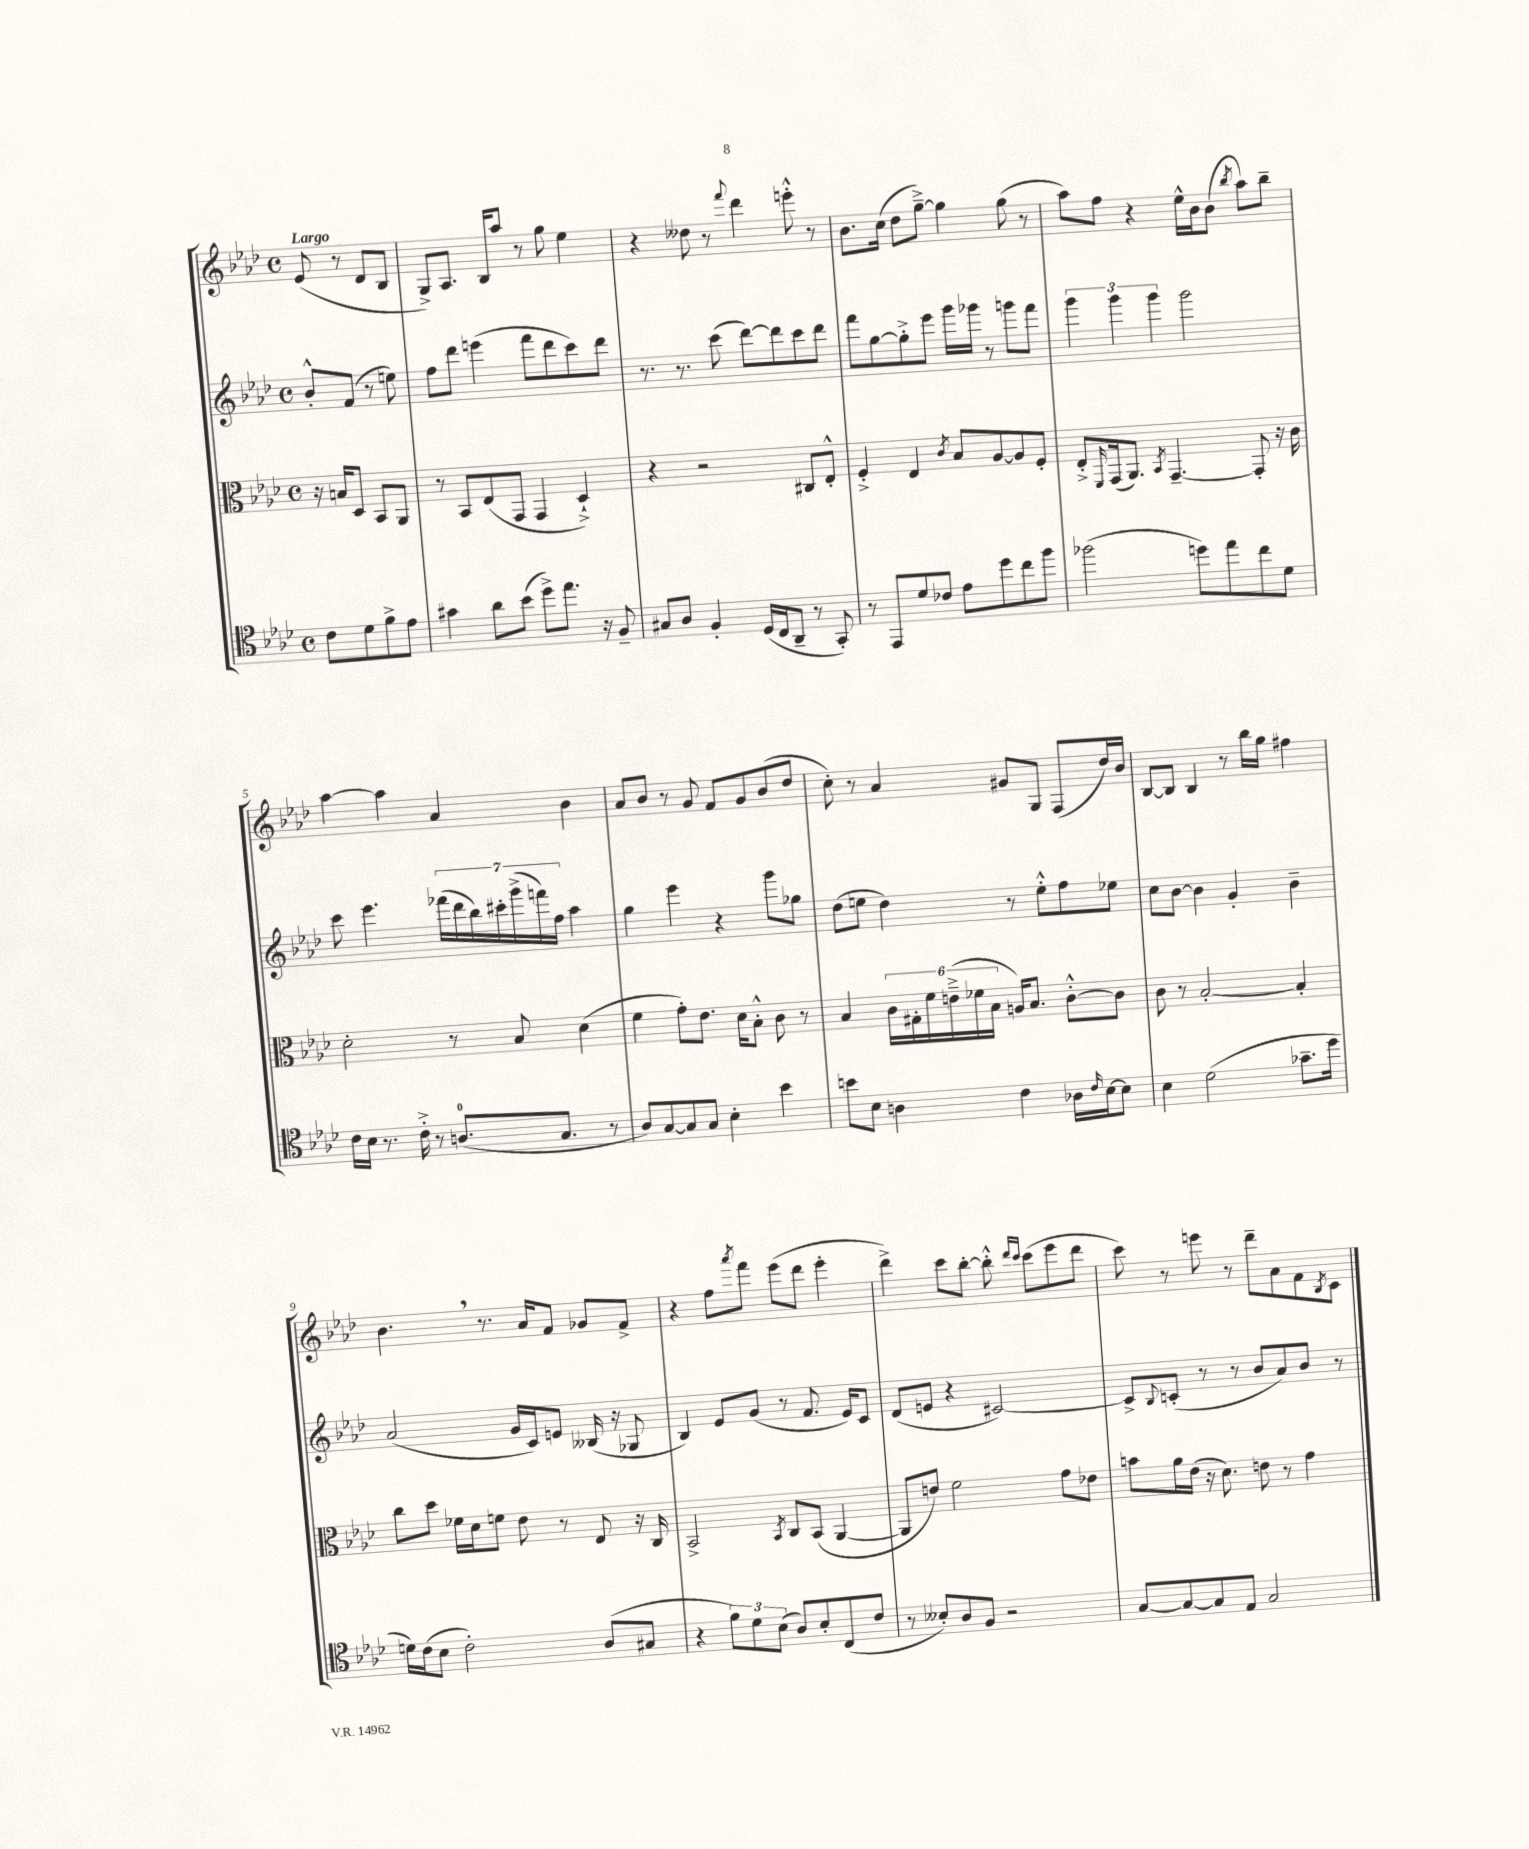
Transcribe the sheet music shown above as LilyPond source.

<<
\new StaffGroup <<
\new Staff = "s0" {
    \clef treble \key aes \major \defaultTimeSignature \time 4/4 \partial 2 \tempo "Largo"
    ees'8( r8 des'8 bes8 |
    g8->) aes8. bes16 aes''8 r8 g''8 ees''4 |
    r4 deses''8 r8 \appoggiatura { f'''8 } des'''4 e'''8-.-^ r8 |
    bes'8. c''16( des''8 g''8~--->) g''4 g''8( r8 |
    aes''8) f''8 r4 ees''16-^ bes'16 bes'8( \acciaccatura { bes''8 } aes''8) bes''8-- |
    aes''4~ aes''4 aes'4 bes'4 |
    aes'8 bes'8 r8 g'8 f'8 g'8 bes'8( des''8 |
    c''8-.) r8 aes'4 gis'8 g8 f8( des''16) bes'16 |
    bes8~ bes8 bes4 r8 bes''16 g''16 fis''4 |
    bes'4. \breathe r8. aes'16 f'8 ges'8 f'8-> |
    r4 f''8 \acciaccatura { aes'''8 } f'''8 ees'''8( des'''8 ees'''4-. |
    des'''4->) c'''8 bes''8~-. bes''8-.-^ \grace { des'''16 c'''16 } c'''8( ees'''8 des'''8 |
    c'''8) r8 e'''8 r8 des'''8-- aes'8 f'8 \acciaccatura { bes8 } c'8 \bar "|." |
}
\new Staff = "s1" {
    \clef treble \key aes \major \defaultTimeSignature \time 4/4 \partial 2
    bes'8-.-^ f'8( r8 e''8) |
    f''8 des'''8 e'''4( f'''8 des'''8 c'''8) des'''8 |
    r8. r8. c'''8( des'''8~) des'''8 c'''8 des'''8 |
    f'''8 g''8~ g''8-.-> ees'''8 g'''16 ges'''16 r8 g'''8 f'''8 |
    \tuplet 3/2 { g'''4 g'''4 g'''4 } g'''2 |
    c'''8 ees'''4. \tuplet 7/4 { fes'''16( des'''16 bes''16) cis'''16-. g'''16->( f'''16) f''16 } aes''4 |
    g''4 ees'''4 r4 g'''8 ges''8 |
    des''8( e''8 des''4) r8 e''8-.-^ f''8 ees''8 |
    c''8 bes'8~ bes'4 g'4-. bes'4-- |
    aes'2( g'16 c'16) e'8 beses16( r16 ges8 |
    bes4) ees'8 g'8( r8 f'8. ees'16) c'8 |
    des'8( e'8 r4 cis'2~) |
    cis'8-> \appoggiatura { bes8 } c'8-.( r8 r8 bes'8 aes'8) bes'8 r8 \bar "|." |
}
\new Staff = "s2" {
    \clef alto \key aes \major \defaultTimeSignature \time 4/4 \partial 2
    r16 b16 des8 bes,8 aes,8 |
    r8 bes,8 ees8( g,8 g,4 des4-!->) |
    r4 r2 cis8 ees8-.-^ |
    f4-.-> ees4 \acciaccatura { c'8 } bes8 aes8~ aes8 f8-. |
    ees8-.-> \grace { f,16 } g,16( aes,8.) \acciaccatura { bes,8 } g,4.~-- g,8-. r16 c'16 |
    des'2-. r8 bes8 des'4( |
    f'4 g'8-.) ees'8. des'16 bes8-.-^ c'8 r8 |
    bes4 \tuplet 6/4 { c'16 gis16-. f'16 e'16--->( fes'16 bes16 } a16) bes8. c'8~-.-^ c'8 |
    c'8 r8 bes2~-. bes4-. |
    c''8 des''8 fes'16 des'16 f'8 ees'8 r8 ees8 r16 c16 |
    bes,2-> \acciaccatura { bes,8 } c8 bes,8( aes,4~ |
    aes,8 e'8) f'2 g'8 ees'8 |
    b'8 aes'16 ees'16( r16 des'8.) e'8 r8 g'4 \bar "|." |
}
\new Staff = "s3" {
    \clef tenor \key aes \major \defaultTimeSignature \time 4/4 \partial 2
    c'8 des'8 f'8-> ees'8 |
    gis'4 aes'8 bes'8( des''8->) ees''8. r16 f8-- |
    gis8 aes8 f4-. des16( c16 aes,8-- r8 g,8-.) |
    r8 ees,8 des'8 ces'8 ees'8 des''8 c''8 f''8 |
    fes''2( d''8) ees''8 c''8 des'8 |
    c'16 bes16 r8. c'16-.-> r8 a8.-0( g8. r8 |
    aes8) g8~ g8 g8 bes4-. bes'4 |
    b'8 bes8 a4 c'4 aes16 \grace { c'16 } bes16~ bes8 |
    bes4 des'2( ges'8.-- des''16 |
    d'16) c'16( bes8 c'2-.) aes8( gis8 |
    r4 \tuplet 3/2 { f'8) des'8 bes8( } aes8) bes8-. c8( c'8 |
    r8 beses8-.) aes8 f8 r2 |
    g8~ g8~ g8 ees8 g2 \bar "|." |
}
>>
>>
